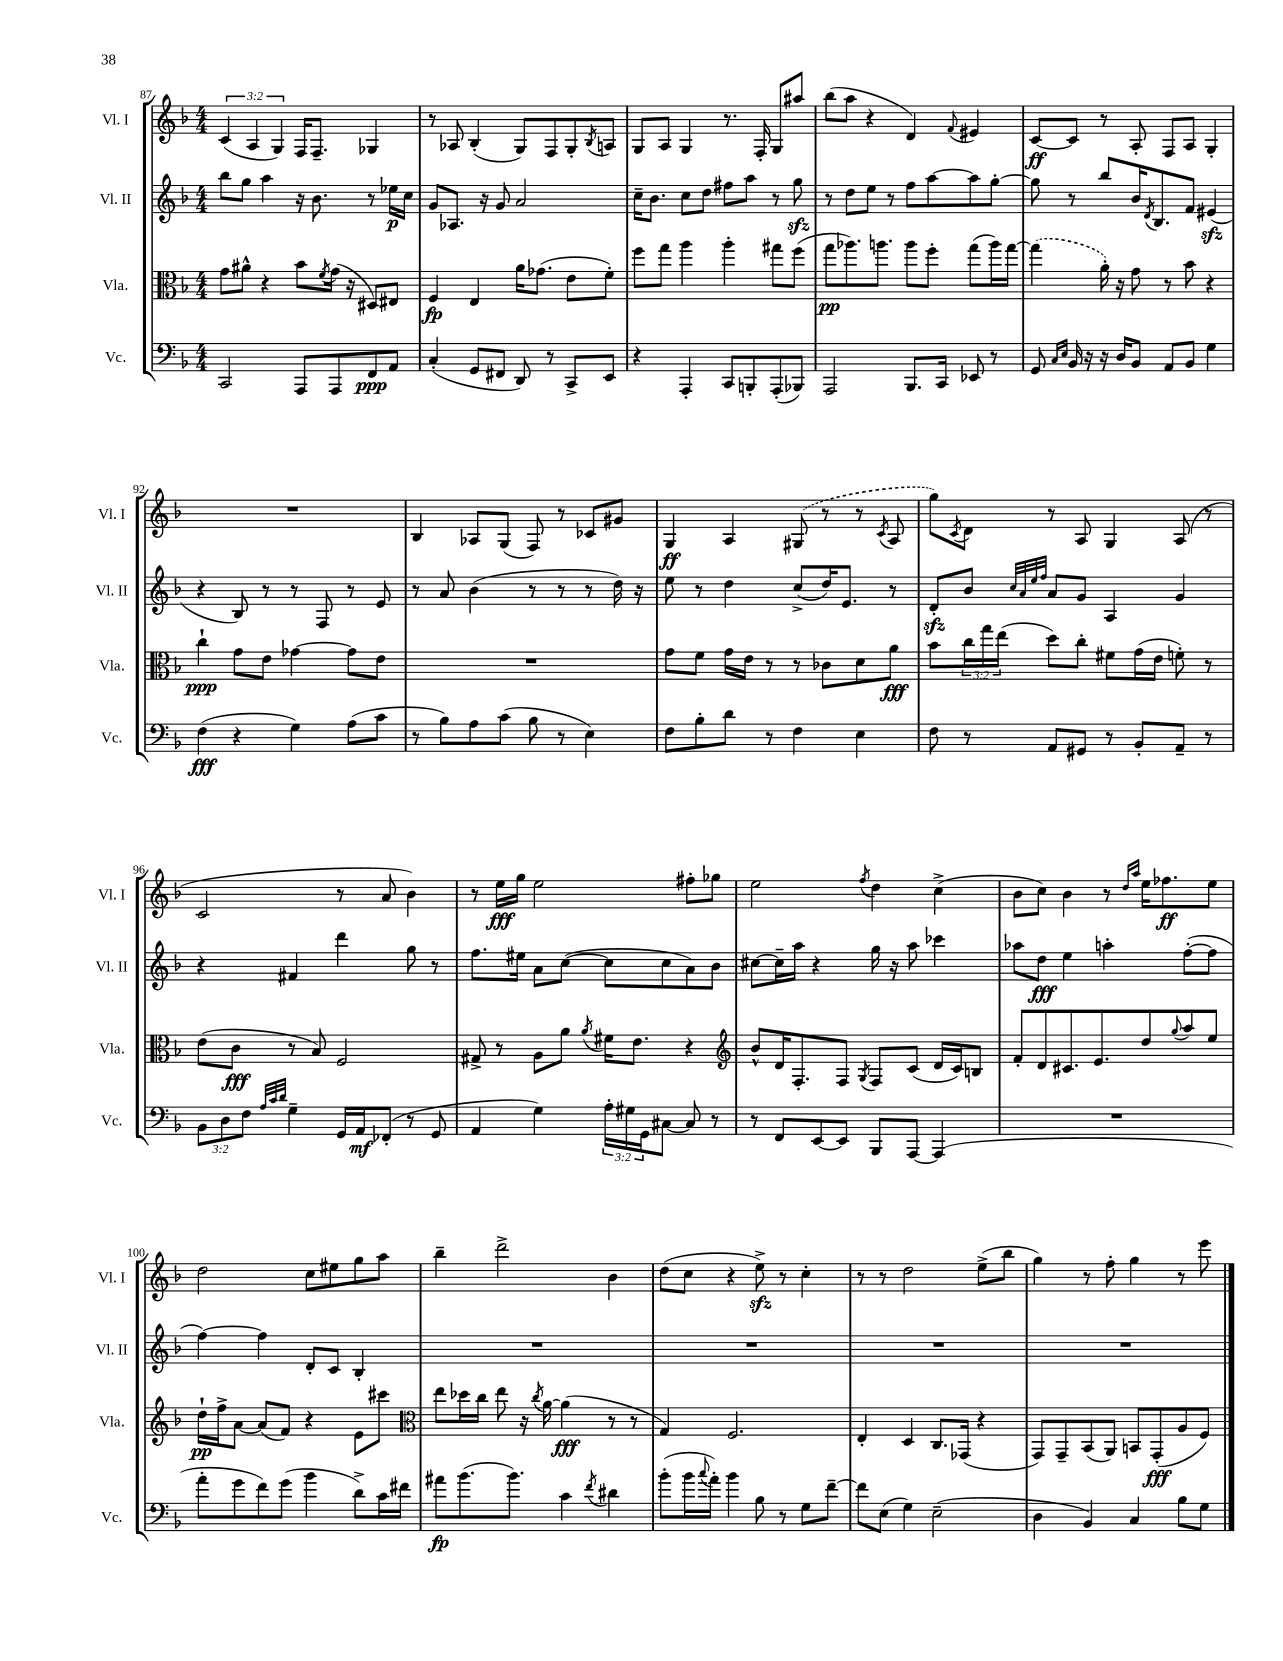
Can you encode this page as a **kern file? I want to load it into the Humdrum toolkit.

**kern	**kern	**kern	**kern
*staff4	*staff3	*staff2	*staff1
*clefF4	*clefC3	*clefG2	*clefG2
*k[b-]	*k[b-]	*k[b-]	*k[b-]
*M4/4	*M4/4	*M4/4	*M4/4
2CC	8g	8bb-	(6c
.	8a#^^	8gg	.
.	.	.	6A
.	4r	4aa	.
.	.	.	6G)
8AAA	8b-	16r	16F
.	.	8.b-	8.F~
.	8qf	.	.
8AAA	(16g	.	.
.	16r	.	.
8FF	8D#)	8r	4G-
8AA	8E#	16ee-	.
.	.	16cc	.
=	=	=	=
(4C'	4F	8g	8r
.	.	8.A-	8A-
8GG	4E	.	(4B-'
.	.	16r	.
8FF#	.	8g	.
8DD)	16a	2a	8G)
.	(8.g-	.	.
8r	.	.	8F
8CC^	8e	.	8G'
.	.	.	8qB-
8EE	8f')	.	8A
=	=	=	=
4r	8ff	16cc~	8G
.	.	8.b-	.
.	8gg	.	8A
4AAA'	4aa	8cc	4G
.	.	8dd	.
8CC	4aa'	8ff#	8.r
8BBB'	.	8aa	.
.	.	.	16F'
(8AAA'	8gg#	8r	8G
8BBB-)	(8ff	8gg	8aa#
=	=	=	=
2AAA	8gg	8r	(8bb-
.	8.aa-)	8dd	8aa
.	.	8ee	4r
.	8.aa	.	.
.	.	8r	.
8.BBB-	8aa	8ff	4d)
.	8ff'	[8aa	.
16CC	.	.	.
.	.	.	8qqf
8EE-	(8gg	8aa]	4e#
8r	16aa)	[8gg'	.
.	[16gg	.	.
=	=	=	=
8GG	(4gg]	8gg]	[8c
16qqC	.	.	.
16qqE	.	.	.
16BB-	.	8r	8c]
16r	.	.	.
16r	16a')	8bb-	8r
16D	16r	.	.
8BB-	8g	16b-	8A'
.	.	8qd	.
.	.	8.B-	.
8AA	8r	.	8F
8BB-	8b-	8f	8A
4G	4r	(4e#	4G'
=	=	=	=
(4F	4cc`	4r	1r
4r	8g	8B-)	.
.	8e	8r	.
4G)	[4g-	8r	.
.	.	8F	.
(8A	8g-]	8r	.
8c	8e	8e	.
=	=	=	=
8r	1r	8r	4B-
8B-)	.	8a	.
8A	.	(4b-	8A-
(8c	.	.	(8G
8B-	.	8r	8F)
8r	.	8r	8r
4E)	.	8r	8c-
.	.	16dd)	8g#
.	.	16r	.
=	=	=	=
8F	8g	8ee	4G
8B-'	8f	8r	.
8d	16g	4dd	4A
.	16e	.	.
8r	8r	.	.
4F	8r	(8cc^	(8G#
.	8c-	16dd)	8r
.	.	8.e	.
4E	8d	.	8r
.	.	.	8qc
.	8a	8r	8A
=	=	=	=
8F	8b-	8d'	8gg)
.	.	.	8qc
8r	24cc	8b-	8d
.	24gg	.	.
.	(24ee	.	.
.	.	32qqcc	.
.	.	32qqa	.
.	.	32qqee	.
.	.	32qqff	.
8AA	8dd)	8a	8r
8GG#	8cc'	8g	8A
8r	8f#	4A	4G
8BB-'	(16g	.	.
.	16e	.	.
8AA~	8f')	4g	(8A
8r	8r	.	8r
=	=	=	=
12BB-	(8e	4r	2c
12D	.	.	.
.	8c	.	.
12F	.	.	.
32qqA	.	.	.
32qqc	.	.	.
32qqd	.	.	.
4G~	8r	4f#	.
.	8B-)	.	.
16GG	2F	4ddd	8r
16AA	.	.	.
(8FF-'	.	.	8a
8r	.	8gg	4b-)
8GG	.	8r	.
=	=	=	=
4AA	8G#^	8.ff	8r
.	8r	.	16ee
.	.	16ee#	16gg
4G)	8A	8a	2ee
.	8a	([8cc	.
.	8qa	.	.
24A'	16f#	8cc]	.
24G#	.	.	.
.	8.e	.	.
24GG	.	.	.
[8C#	.	8cc	.
8C#]	4r	8a)	8ff#'
8r	.	8b-	8gg-
=	=	=	=
*	*clefG2	*	*
8r	8b-^^	[8cc#	2ee
8FF	16d	16cc#~]	.
.	8.F'	16aa	.
[8EE	.	4r	.
8EE]	8F	.	.
.	8qG	.	8qff
8BBB-	8F	16gg	4dd
.	.	16r	.
[8AAA	(8c	8aa	.
(4AAA]	16d	4ccc-	(4cc^
.	16c)	.	.
.	8B	.	.
=	=	=	=
1r	8f'	8aa-	8b-
.	8d	8dd	8cc)
.	8.c#	4ee	4b-
.	8.e	.	.
.	.	4aa'	8r
.	.	.	16qqdd
.	.	.	16qqaa
.	8dd	.	16ee
.	.	.	8.ff-
.	8qqgg	.	.
.	8aa	([8ff'	.
.	8ee	8ff]	8ee
=	=	=	=
8a'	16dd`	[4ff)	2dd
.	16ff^	.	.
8g	[8a	.	.
8f)	(8a]	4ff]	.
(8g	8f)	.	.
4b-	4r	8d'	8cc
.	.	8c	8ee#
8d^)	8e	4B-'	8gg
16c	8ccc#	.	8aa
16f#	.	.	.
=	=	=	=
*	*clefC3	*	*
8a#	8ee	1r	4bb-~
(8.b-	16dd-	.	.
.	16cc	.	.
.	8ee	.	2ddd^
8.b-)	.	.	.
.	16r	.	.
.	8qcc	.	.
.	[16a	.	.
4c	(4a]	.	.
8qf	.	.	.
4d#	8r	.	4b-
.	8r	.	.
=	=	=	=
(8b-'	4G)	1r	(8dd
16b-	.	.	8cc
8qqcc	.	.	.
16a')	.	.	.
4b-	2.F	.	4r
8B-	.	.	8ee^)
8r	.	.	8r
8G	.	.	4cc'
[8f~	.	.	.
=	=	=	=
8f]	4E'	1r	8r
(8E	.	.	8r
4G)	4D	.	2dd
(2E~	8.C	.	.
.	(16GG-	.	.
.	4r	.	(8ee^
.	.	.	8bb-
=	=	=	=
4D	8GG)	1r	4gg)
.	8GG~	.	.
4BB-)	(8BB-	.	8r
.	8AA)	.	8ff'
4C	8BB	.	4gg
.	(8GG'	.	.
8B-	8A	.	8r
8G	8F)	.	8eee
==	==	==	==
*-	*-	*-	*-
